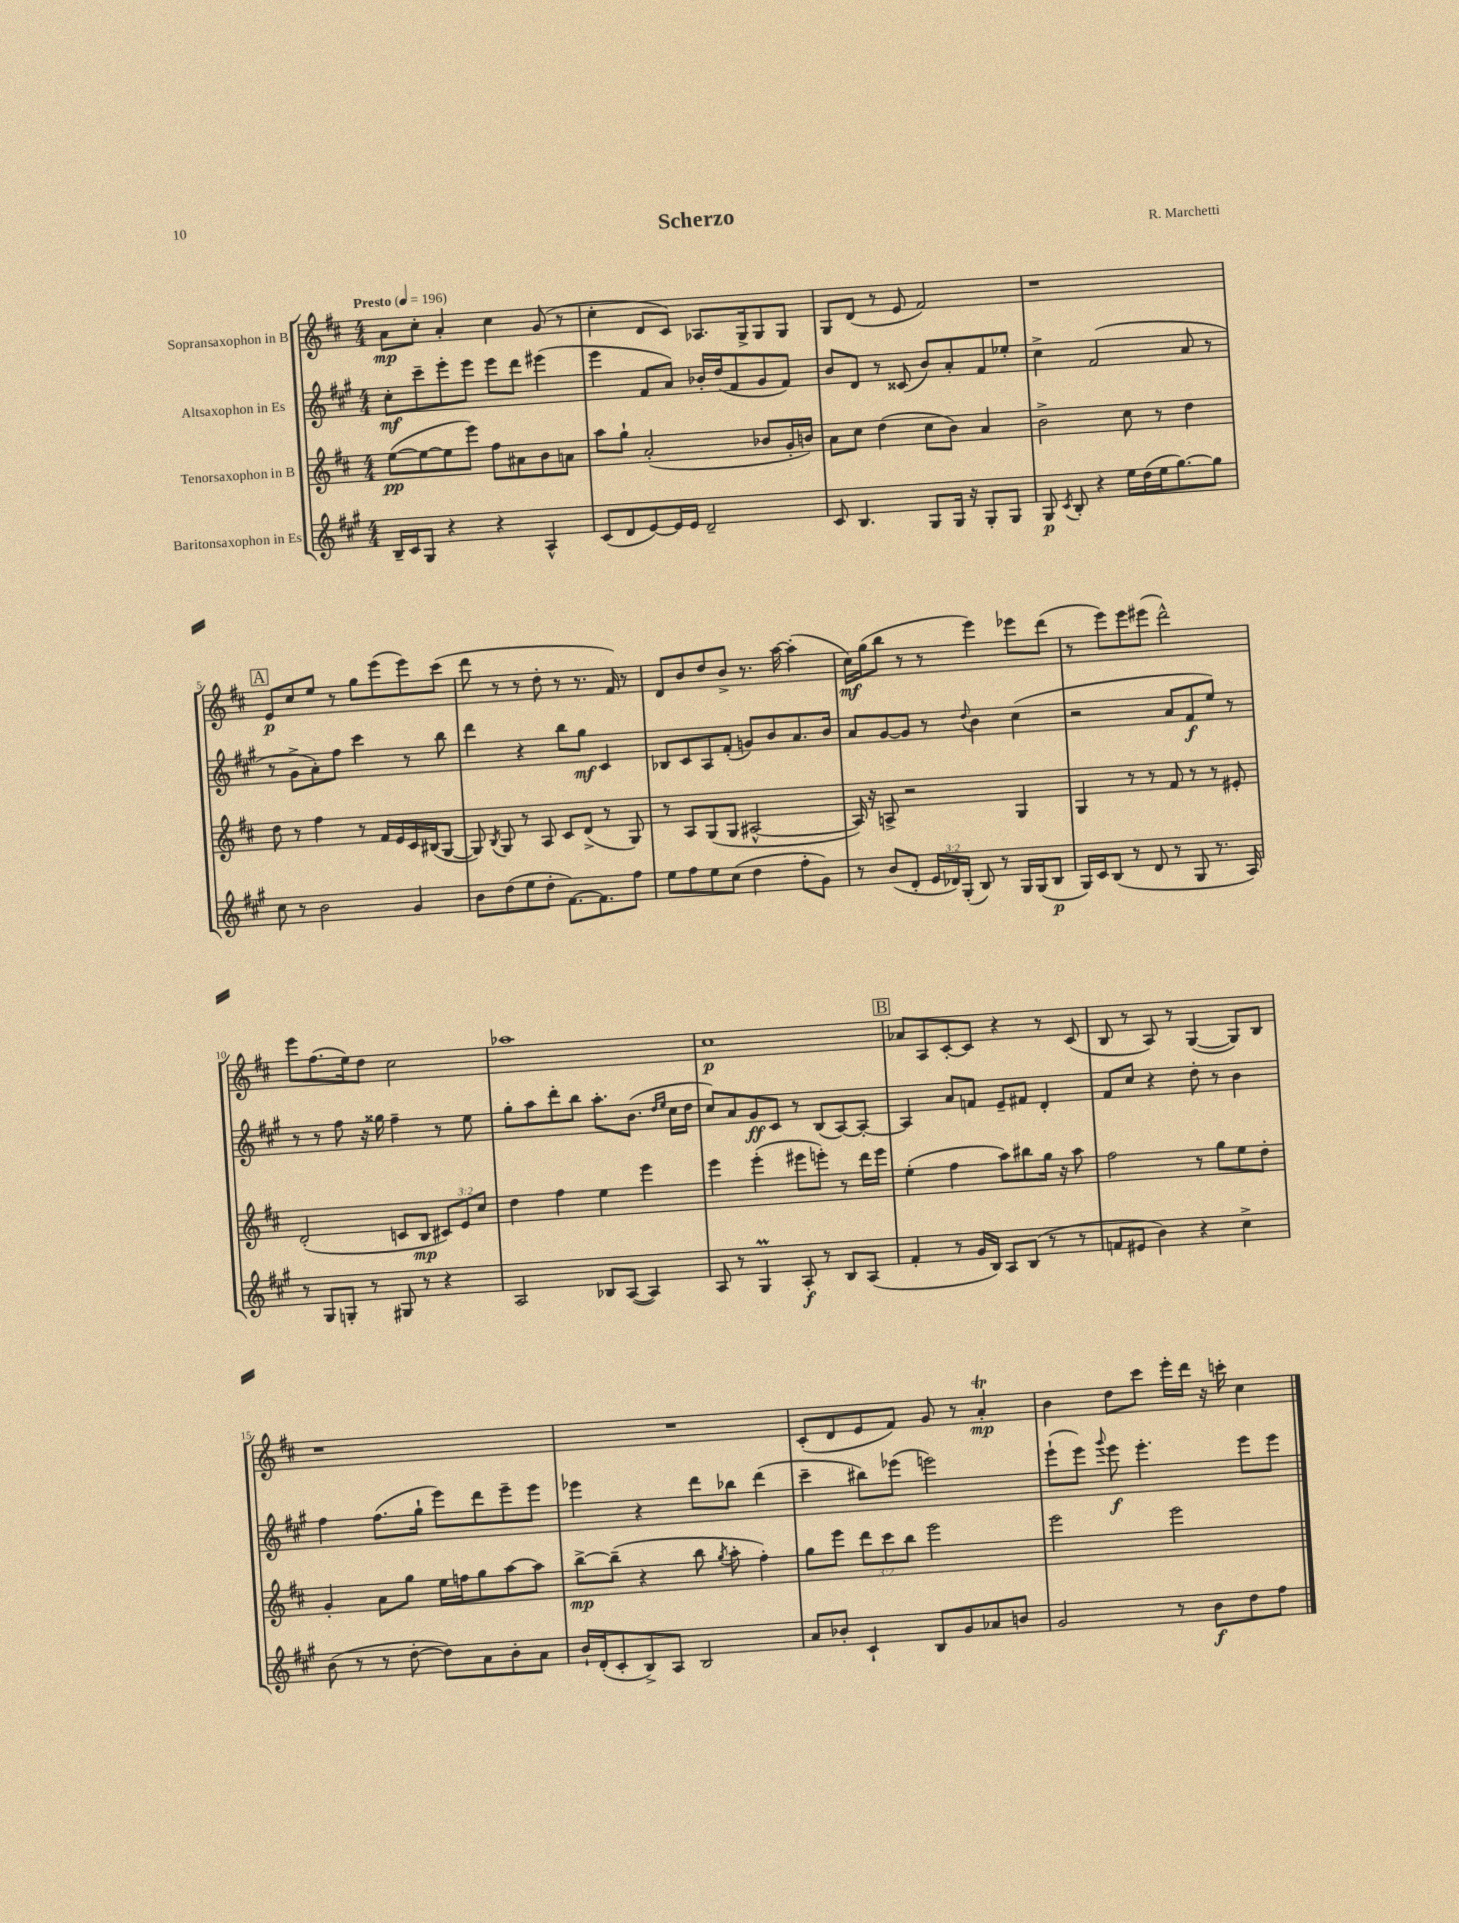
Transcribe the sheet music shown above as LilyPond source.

\header { title = "Scherzo" composer = "R. Marchetti" }
<<
\new StaffGroup <<
\new Staff = "s0" \with { instrumentName = "Sopransaxophon in B" } {
    \clef treble \key d \major \numericTimeSignature \time 4/4 \tempo "Presto" 4 = 196
    \autoBeamOff a'8[\mp cis''8]-. a'4-. cis''4 g'8( r8 |
    cis''4-. d'8[ cis'8]) aes8.[ g16-> g8 g8] |
    g8[ d'8]( r8 e'8 fis'2) |
    r1 |
    \mark \markup { \box "A" } e'8[\p cis''8 e''8] r8 g''8[ e'''8( e'''8) cis'''8]( |
    d'''8 r8 r8 d''8-. r8 r8. fis'16) r8 |
    d'8[ b'8 d''8 b'8]-> r8. a''16~ a''4-.( |
    cis''16[\mf) g''16( b''8] r8 r8 e'''4) ees'''8[ d'''8]( |
    r8 e'''8[) e'''8 eis'''8]( d'''2-^) |
    e'''8[ fis''8.( e''16) d''8] cis''2 |
    aes''1 |
    cis''1\p |
    \mark \markup { \box "B" } aes'8[ a8 cis'8~-. cis'8] r4 r8 cis'8( |
    b8 r8 a8) r8 g4~( g8[) b8] |
    r1 |
    R1 |
    cis'8[-.( d'8 e'8 fis'8]) g'8 r8 a'4-.\trill\mp |
    b'4 d''8[ cis'''8] e'''16[-. d'''16] r16 c'''16-. cis''4 \bar "|." |
}
\new Staff = "s1" \with { instrumentName = "Altsaxophon in Es" } {
    \clef treble \key a \major \numericTimeSignature \time 4/4
    \autoBeamOff cis''8[-.\mf cis'''8-- e'''8-. e'''8] e'''8[ d'''8] eis'''4( |
    e'''4 fis'8[ a'8]) bes'16[-. d''16( fis'8 gis'8 fis'8]) |
    b'8[ d'8] r8 cisis'8( b'8[) a'8-. fis'8 ees''8]-. |
    cis''4-> fis'2( a'8 r8 |
    \mark \markup { \box "A" } r8 gis'8[-> a'8-.) fis''8] cis'''4 r8 b''8 |
    d'''4 r4 b''8[ gis''8]\mf cis'4 |
    bes8[ cis'8 a8 fis'8]-.( g'8[) b'8 a'8. b'16] |
    a'8[ gis'8~ gis'8] r8 \appoggiatura { d''8 } b'4 cis''4( |
    r2 a'8[ fis'8\f e''8]) r8 |
    r8 r8 fis''8 r16 gisis''16 fis''4-- r8 e''8 |
    gis''8[-. a''8 d'''8-. b''8] a''8.[-. b'8.]( \grace { d''16[ e''16] } cis''16[ d''16] |
    cis''8[) a'8 gis'8\ff cis'8] r8 b8[( a8~) a8]~-. |
    \mark \markup { \box "B" } a4 a'8[ f'8] e'8[-- fis'8] d'4-. |
    fis'8[ cis''8] r4 d''8-. r8 b'4 |
    fis''4 fis''8.[( gis''16]-! e'''8[) d'''8 e'''8-- e'''8] |
    ees'''4 r4 d'''8[ bes''8] d'''4( |
    cis'''4-- bis''8[) ees'''8]( e'''2) |
    e'''8[-!( e'''8]) \appoggiatura { gis'''8 } e'''8\f e'''4.-. e'''8[ e'''8] \bar "|." |
}
\new Staff = "s2" \with { instrumentName = "Tenorsaxophon in B" } {
    \clef treble \key d \major \numericTimeSignature \time 4/4 \override Staff.TupletNumber.text = #tuplet-number::calc-fraction-text
    \autoBeamOff e''8[~\pp( e''8~ e''8 e'''8]) fis''8[ ais'8 b'8 a'8] |
    a''8[ g''8]-! a'2-.( bes'8[ g'16-. b'16]) |
    a'8[ cis''8] d''4( cis''8[ b'8]) a'4 |
    b'2-> cis''8 r8 d''4 |
    \mark \markup { \box "A" } d''8 r8 fis''4 r8 fis'16[ e'16 cis'16 bis16( g8]~ |
    g8) \acciaccatura { b8 } g8 r8 a8 cis'8[ d'8]->( r8 g8) |
    r8 a8[ g8( g8] ais2~-^ |
    ais16) r16 a8-> r2 g4 |
    g4 r8 r8 fis'8 r8 r8 eis'8-. |
    d'2-.( c'8[ b8]\mp \tuplet 3/2 { cis'8[) e'8 cis''8] } |
    d''4 fis''4 e''4 e'''4 |
    e'''4 e'''4-.( eis'''8[ e'''8]-.) r8 d'''16[ e'''16] |
    \mark \markup { \box "B" } e''4-.( fis''4 a''8[) bis''8 g''16] r16 a''8 |
    fis''2 r8 g''8[ e''8 d''8]-. |
    g'4-. a'8[ g''8] e''16[ f''16 g''8 a''8~ a''8] |
    b''8[~->\mp b''8]--( r4 b''8 \acciaccatura { g''8 } a''8-. fis''4-.) |
    g''8[ e'''8] \tuplet 3/2 { d'''8[ cis'''8 b''8] } e'''2 |
    e'''2 e'''2 \bar "|." |
}
\new Staff = "s3" \with { instrumentName = "Baritonsaxophon in Es" } {
    \clef treble \key a \major \numericTimeSignature \time 4/4 \override Staff.TupletNumber.text = #tuplet-number::calc-fraction-text
    \autoBeamOff b16[-- cis'16 gis8] r4 r4 a4-^ |
    cis'8[( d'8 e'8~) e'16 e'16] d'2-- |
    cis'8 b4. gis8[ gis16] r16 gis8[-. gis8] |
    gis8\p \acciaccatura { cis'8 } b8-. r4 e''16[ d''16( e''16 gis''8.~) gis''8] |
    \mark \markup { \box "A" } cis''8 r8 b'2 gis'4 |
    b'8[ d''8( e''8 d''8]-. fis'8.[~) fis'8. fis''8] |
    e''8[ fis''8 e''8 cis''8]( d''4 fis''8[-. gis'8]) |
    r8 b'8[( d'8]-. \tuplet 3/2 { e'16[ des'16) gis16]-.( } b8) r8 gis16[ gis16( b8]\p |
    gis16[) cis'16 b8]( r8 d'8 r8 gis8 r8. a16) |
    r8 gis8[ g8]-. r8 gis8 r8 r4 |
    a2 bes8[ a8]~( a4) |
    a8 r8 gis4\prall a8-.\f r8 b8[ a8]( |
    \mark \markup { \box "B" } fis'4-. r8 gis'16[ b16]) a8[ b8]( r8 r8 |
    f'8[ eis'8] b'4) r4 cis''4-> |
    b'8( r8 r8 d''8~-. d''8[) a'8 b'8-. a'8] |
    b'16[-! d'16-.( cis'8-. b8->) a8] b2 |
    a'8[ bes'8]-. cis'4-! b8[ gis'8 aes'8 b'8] |
    gis'2 r8 b'8[\f d''8 fis''8] \bar "|." |
}
>>
>>
